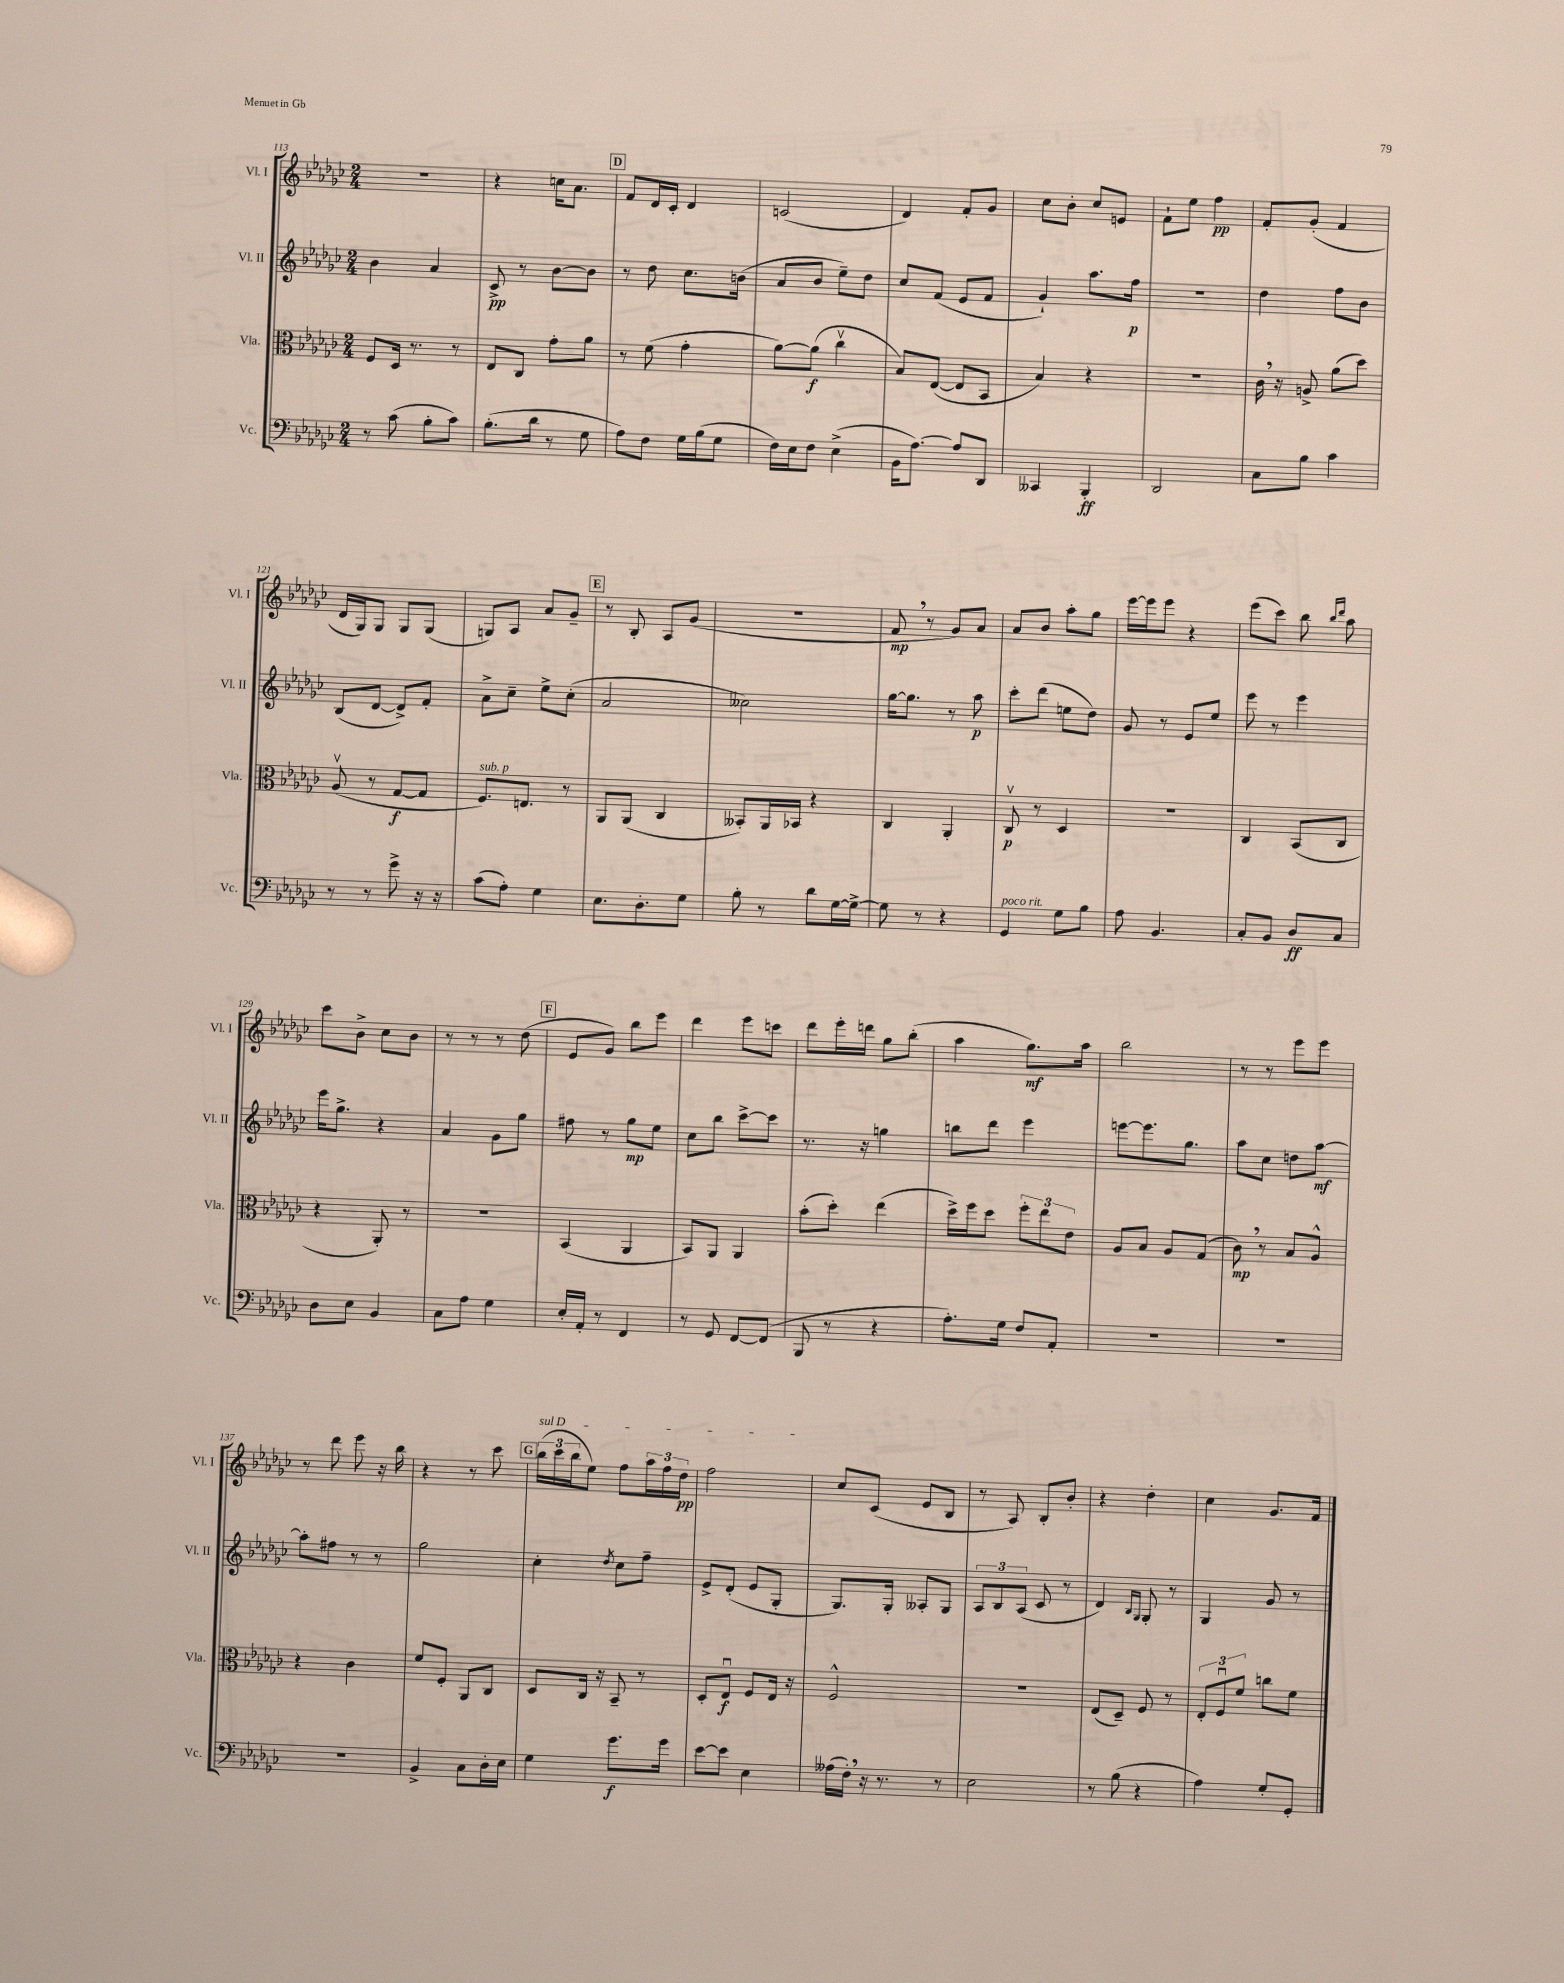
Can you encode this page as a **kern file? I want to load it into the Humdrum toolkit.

**kern	**kern	**kern	**kern
*staff4	*staff3	*staff2	*staff1
*clefF4	*clefC3	*clefG2	*clefG2
*k[b-e-a-d-g-c-]	*k[b-e-a-d-g-c-]	*k[b-e-a-d-g-c-]	*k[b-e-a-d-g-c-]
*M2/4	*M2/4	*M2/4	*M2/4
8r	8F	4b-	2r
(8c-	16D-	.	.
.	8.r	.	.
8B-'	.	4a-	.
8c-)	8r	.	.
=	=	=	=
(8.B-'	8E-	8c-^	4r
.	8C-	8r	.
16d-	.	.	.
8r	8g-'	[8b-	16cc
.	.	.	8.a-
8G-	8a-	8b-]	.
=	=	=	=
8A-)	8r	8r	8f
8F	(8f	8dd-	16d-
.	.	.	16c-'
16G-	4g-'	8.cc-	4d-
(16B-	.	.	.
8G-	.	.	.
.	.	(16b	.
=	=	=	=
16F)	[8a-)	8a-	(2c
16E-	.	.	.
8F	(8a-]	8b-	.
(4E-^	4cc-v	8ee-~)	.
.	.	8dd-	.
=	=	=	=
16BB-	8B-)	8cc-	4d-)
[8.A-)	.	.	.
.	([8E-	(8f	.
8A-]	8E-]	8e-	8f'
8DD-	8BB-	8f	8g-
=	=	=	=
4CC--	4B-)	4g-`)	8cc-
.	.	.	8b-'
4BBB-'	4r	8.aa-	8cc-
.	.	.	8e
.	.	16ff	.
=	=	=	=
2DD-	2r	2r	8f`
.	.	.	8ee-
.	.	.	4ff
=	=	=	=
8C-	16c-	4dd-	8f'
.	16r	.	.
8B-	8A^	.	(8g-'
4c-	(8a-	8ff	4f
.	8dd-)	8b-	.
=	=	=	=
8r	(8A-v	(8B-	16d-
.	.	.	16G-)
8r	8r	[8d-	8G-
8g-^	[8G-	8d-^])	8G-
16r	8G-]	8f'	(8G-
16r	.	.	.
=	=	=	=
(8c-	8.F)	8a-^	8G)
8A-')	.	8cc-~	8A-
.	8.E	.	.
4G-	.	8ee-^	8a-
.	8r	(8cc-'	8g-~
=	=	=	=
8.E-	8AA-	2a-	8r
.	(8AA-	.	8B-'
8.D-'	.	.	.
.	4C-	.	8A-
8G-	.	.	(8g-
=	=	=	=
8B-'	8BB--')	2cc--)	2r
8r	16AA-	.	.
.	16BB-	.	.
8d-	4r	.	.
[16G-	.	.	.
16G-^_	.	.	.
=	=	=	=
8G-]	4C-	[16gg-	8f
.	.	8.gg-]	.
8r	.	.	8r
4r	4AA-'	8r	8g-)
.	.	8aa-	8a-
=	=	=	=
4GG-	8C-v	8ccc-'	8a-
.	8r	(8ddd-	8b-
8G-	4D-	8ee	8aa-'
8B-	.	8dd-)	8gg-
=	=	=	=
8A-	2r	8g-	[16eee-
.	.	.	16eee-]
4.BB-	.	8r	8eee-
.	.	8e-	4r
.	.	8ee-	.
=	=	=	=
8C-'	4C-	8eee-	(8eee-
8BB-	.	8r	8ccc-)
8D-	(8BB-	4eee-	8bb-
.	.	.	16qqbb-
.	.	.	16qqddd-
8C-	8C-	.	8aa-
=	=	=	=
8D-	4r	16eee-	8ccc-
.	.	8.gg-^	.
8E-	.	.	8b-^
4BB-	8AA-')	4r	8cc-
.	8r	.	8b-
=	=	=	=
8C-	2r	4a-	8r
8A-	.	.	8r
4G-	.	8g-	8r
.	.	8gg-	(8dd-
=	=	=	=
16E-'	(4BB-	8ff#	8e-
16AA-'	.	.	.
8r	.	8r	8g-)
4FF	4AA-	8gg-	8bb-
.	.	8ee-	8eee-
=	=	=	=
8r	8BB-)	8cc-	4ddd-
8GG-	8AA-	8bb-	.
[8FF	4AA-	[8ccc-^	8eee-
(8FF]	.	8ccc-]	8ccc
=	=	=	=
8BBB-	(8b-'	8.r	8ddd-
8r	8dd-')	.	16eee-'
.	.	16r	16ddd
4r	(4ee-	4gg	8gg-
.	.	.	(8bb-'
=	=	=	=
8.A-')	16dd-^)	8bb	4aa-
.	16ff	.	.
.	8dd-	8ddd-	.
16G-	.	.	.
8F	12ff'	4eee-	8.gg-)
.	12ee-	.	.
8AA-'	.	.	.
.	12e-	.	.
.	.	.	16aa-
=	=	=	=
2r	8A-	[8eee	2bb-
.	8B-	8.eee]	.
.	8A-	.	.
.	.	8.gg-	.
.	(8G-	.	.
=	=	=	=
2r	8c-)	8aa-	8r
.	8r	8cc-	8r
.	8B-	8dd	8eee-
.	8A-^^	[8aa-	8eee-
=	=	=	=
2r	4r	8aa-']	8r
.	.	8ff#	8ddd-
.	4c-	8r	8eee-
.	.	8r	16r
.	.	.	16bb-
=	=	=	=
4BB-^	8f	2gg-	4r
.	8F'	.	.
8C-	8AA-	.	8r
16D-'	8C-	.	8ccc-
16E-	.	.	.
=	=	=	=
4G-	8D-	4cc-'	(24bb-
.	.	.	24ccc-
.	.	.	24bb-
.	16C-	.	8ee-)
.	16r	.	.
.	.	8qdd-	.
8.g-	8BB-~	8cc-	8ff
.	8r	8ff~	24aa-
.	.	.	24ff
16g-	.	.	.
.	.	.	24dd-
=	=	=	=
[8e-	8D-'	8e-^	2ff
8e-]	8E-u	(8d-'	.
4E-	8F	8e-	.
.	16E-	8G-'	.
.	16r	.	.
=	=	=	=
(16A--	2F^^	8.G-)	8cc-
16F')	.	.	.
16r	.	.	(8c-
8.r	.	16G-'	.
.	.	8A--'	8e-
8r	.	8G-	8B-
=	=	=	=
2E-	2r	12A-	8r
.	.	12B-	.
.	.	.	8A-)
.	.	(12A-	.
.	.	8c-	8B-'
.	.	8r	8b-'
=	=	=	=
8r	(8E-	4d-)	4r
(8B-	8D-~)	.	.
.	.	16qqB-	.
.	.	16qqG-	.
4r	8F	8G-'	4dd-'
.	8r	8r	.
=	=	=	=
4A-)	12E-'	4G-	4cc-
.	12Fu	.	.
.	12f	.	.
8G-'	8cc	8g-	8.g-
8GG-'	8f	8r	.
.	.	.	16f
==	==	==	==
*-	*-	*-	*-
